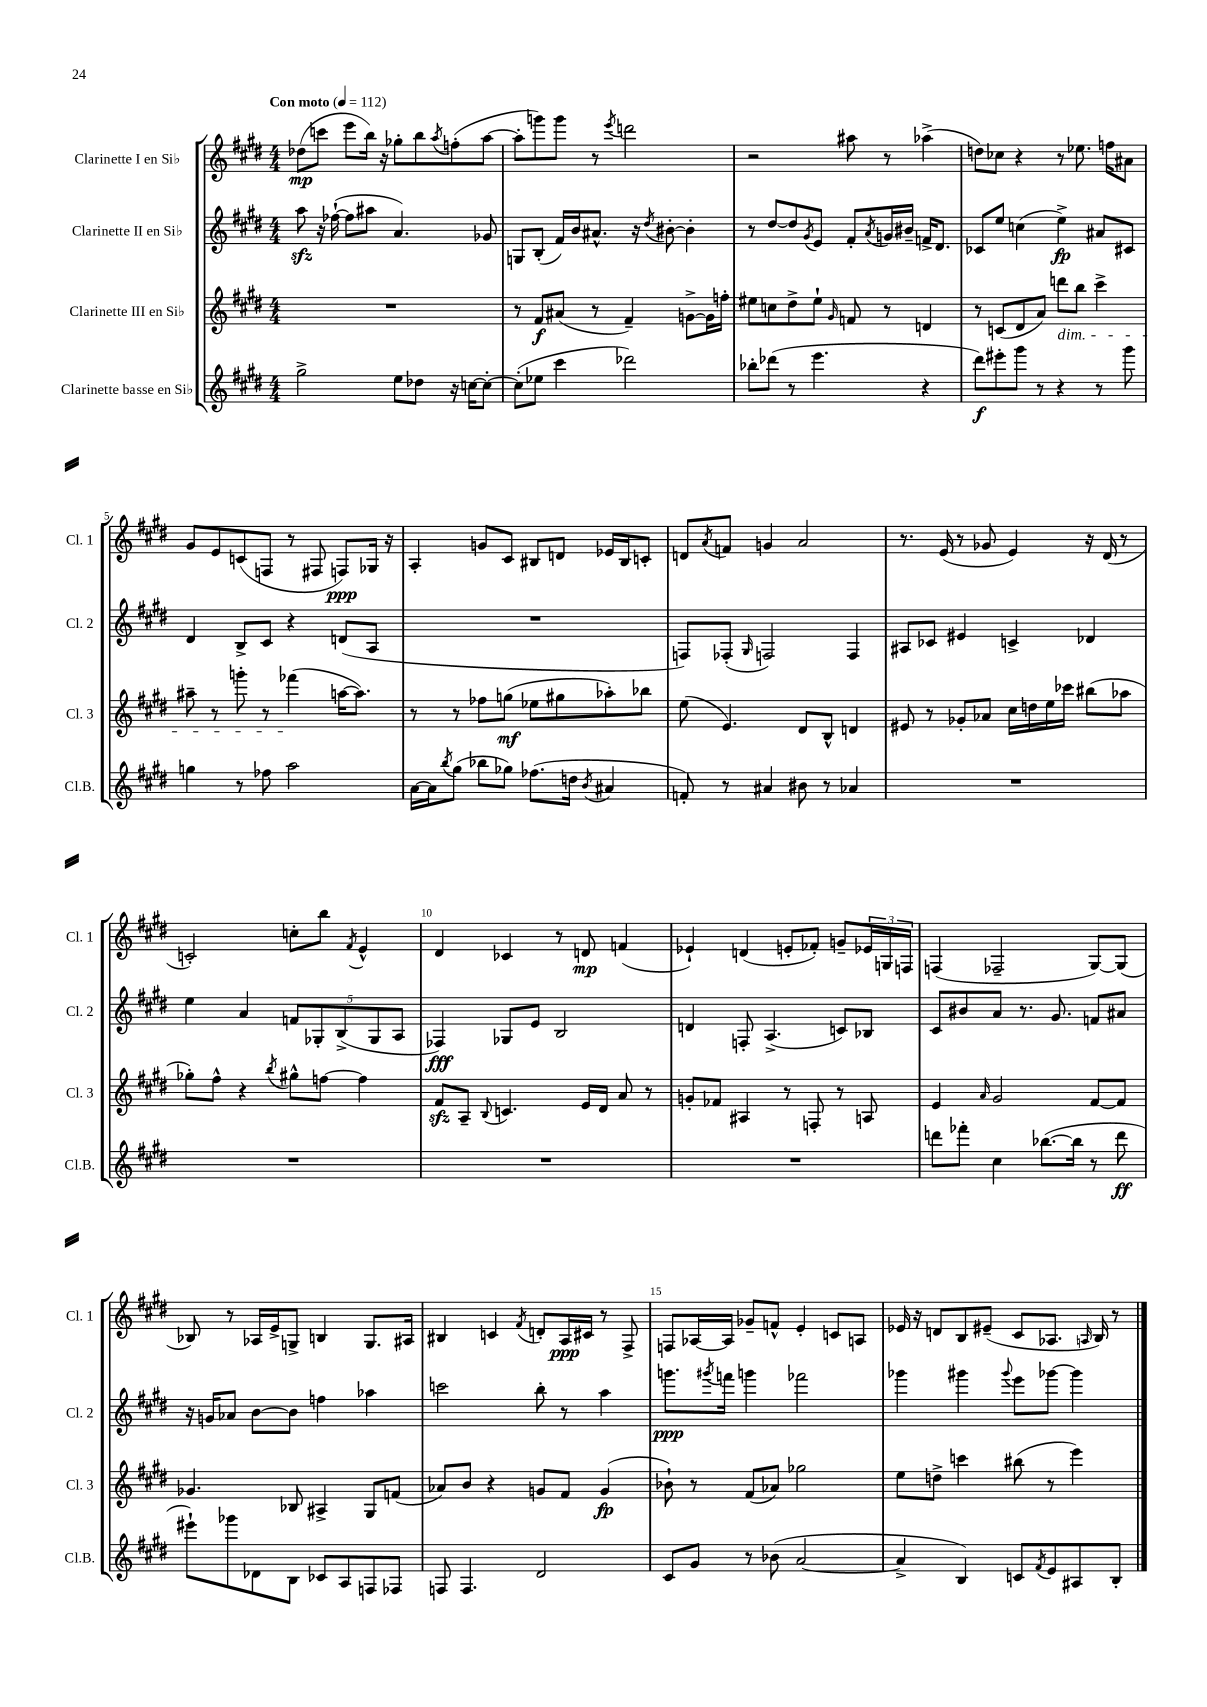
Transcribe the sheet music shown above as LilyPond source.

<<
\new StaffGroup <<
\new Staff = "s0" \with { instrumentName = "Clarinette I en Sib" shortInstrumentName = "Cl. 1" } {
    \clef treble \key e \major \numericTimeSignature \time 4/4 \tempo "Con moto" 4 = 112
    des''8\mp( c'''8 e'''8 b''16) r16 ges''8-. b''8 \acciaccatura { a''8 } f''8-.( a''8~ |
    a''8-. g'''8) g'''8 r8 \acciaccatura { e'''8 } d'''2 |
    r2 ais''8 r8 aes''4->( |
    d''8) ces''8 r4 r8 ees''8. f''16 ais'8 |
    gis'8 e'8 c'8( f8 r8 fis8 f8\ppp) ges16 r16 |
    a4-. g'8 cis'8 bis8 d'8 ees'16 bis16 c'8-. |
    d'8 \acciaccatura { a'8 } f'8 g'4 a'2 |
    r8. e'16( r8 ges'8 e'4) r16 dis'16( r8 |
    c'2-.) c''8-. b''8 \acciaccatura { fis'8 } e'4-^ |
    dis'4 ces'4 r8 d'8\mp f'4( |
    ees'4-!) d'4( e'8-. fes'8-.) g'8-- \tuplet 3/2 { ees'16 g16 f16 } |
    f4( fes2-- gis8~) gis8( |
    bes8) r8 aes16 e'16-> g8-> b4 g8. ais16 |
    bis4 c'4 \acciaccatura { fis'8 } d'8-. a16\ppp cis'16 r8 fis8-> |
    f8 aes16~ aes16 ges'8-- f'8-^ e'4-. c'8 a8 |
    ees'16 r16 d'8 b8 eis'8--( cis'8 aes8. \grace { a16 } b16) r8 \bar "|." |
}
\new Staff = "s1" \with { instrumentName = "Clarinette II en Sib" shortInstrumentName = "Cl. 2" } {
    \clef treble \key e \major \numericTimeSignature \time 4/4
    a''8\sfz r16 fes''16~-!( fes''8 ais''8 a'4.) ges'8 |
    g8 b8-.( fis'16) b'16 ais'8.-^ r16 \acciaccatura { dis''8 } bis'8~-. bis'4-. |
    r8 dis''8~ dis''8 \acciaccatura { gis'8 } e'8 fis'8-. \acciaccatura { a'8 } g'16 bis'16-- f'16-> dis'8. |
    ces'8 e''8 c''4( e''4->\fp) ais'8 cis'8 |
    dis'4 b8-> cis'8 r4 d'8( a8 |
    R1 |
    f8) fes8-.( \grace { gis16 } f2) f4 |
    ais8 ces'8 eis'4 c'4-> des'4 |
    e''4 a'4 \tuplet 5/4 { f'8 ges8-. b8->( ges8 a8 } |
    fes4\fff) ges8 e'8 b2 |
    d'4 f8-. a4.->( c'8) bes8 |
    cis'8 bis'8 a'8 r8. gis'8. f'8 ais'8 |
    r16 g'16 aes'8 b'8~ b'8 f''4 aes''4 |
    c'''2 b''8-. r8 a''4 |
    g'''8.\ppp \acciaccatura { gis'''8 } f'''16 g'''4 fes'''2 |
    ges'''4 gis'''4 \appoggiatura { gis'''8 } e'''8 ges'''8~ ges'''4 \bar "|." |
}
\new Staff = "s2" \with { instrumentName = "Clarinette III en Sib" shortInstrumentName = "Cl. 3" } {
    \clef treble \key e \major \numericTimeSignature \time 4/4
    R1 |
    r8 fis'8\f ais'8( r8 fis'4--) g'8~-> g'16 f''16-. |
    eis''8 c''8 dis''8-> eis''8-! \grace { gis'16 } f'8 r8 d'4 |
    r8 c'8( dis'8 a'8) d'''8\dim b''8 cis'''4-> |
    ais''8-- r8 g'''8-. r8 fes'''4\!( a''16~ a''8.) |
    r8 r8 fes''8 g''8\mf( ees''8 gis''8 aes''8-.) bes''8 |
    e''8( e'4.) dis'8 b8-^ d'4 |
    eis'8 r8 ges'8-. aes'8 cis''16 d''16 e''16 ces'''16 bis''8( aes''8 |
    ges''8-.) fis''8-^ r4 \acciaccatura { b''8 } gis''8-^ f''8~ f''4 |
    fis'8\sfz a8-- \appoggiatura { b8 } c'4. e'16 dis'16 a'8 r8 |
    g'8-. fes'8 ais4 r8 f8-. r8 a8 |
    e'4 \grace { a'16 } gis'2 fis'8~ fis'8 |
    ges'4. bes8 ais4-> gis8 f'8( |
    aes'8) b'8 r4 g'8 fis'8 g'4\fp( |
    bes'8-!) r8 fis'8( aes'8) ges''2 |
    e''8 d''8-> c'''4 bis''8( r8 e'''4) \bar "|." |
}
\new Staff = "s3" \with { instrumentName = "Clarinette basse en Sib" shortInstrumentName = "Cl.B." } {
    \clef treble \key e \major \numericTimeSignature \time 4/4
    gis''2-> e''8 des''8 r16 c''16~ c''8~-. |
    c''8-.( ees''8 cis'''4 des'''2) |
    bes''8-. des'''8( r8 e'''4. r4 |
    dis'''8\f) eis'''8-. gis'''8 r8 r4 r8 gis'''8 |
    g''4 r8 fes''8 a''2 |
    a'16~ a'16 \acciaccatura { b''8 } gis''8( bes''8 ges''8) fes''8.( d''16 \acciaccatura { b'8 } ais'4 |
    f'8-.) r8 ais'4 bis'8 r8 aes'4 |
    R1 |
    R1 |
    R1 |
    R1 |
    d'''8 fes'''8-. cis''4 bes''8.~( bes''16 r8 d'''8\ff |
    eis'''8-!) ges'''8 des'8 b8 ces'8 a8 f8 fes8 |
    f8 f4. dis'2 |
    cis'8 gis'8 r8 bes'8( a'2~ |
    a'4-> b4) c'8 \acciaccatura { fis'8 } e'8 ais8 b8-. \bar "|." |
}
>>
>>
\layout { \context { \Score \override BarNumber.break-visibility = ##(#f #t #t) barNumberVisibility = #(every-nth-bar-number-visible 5) } }
